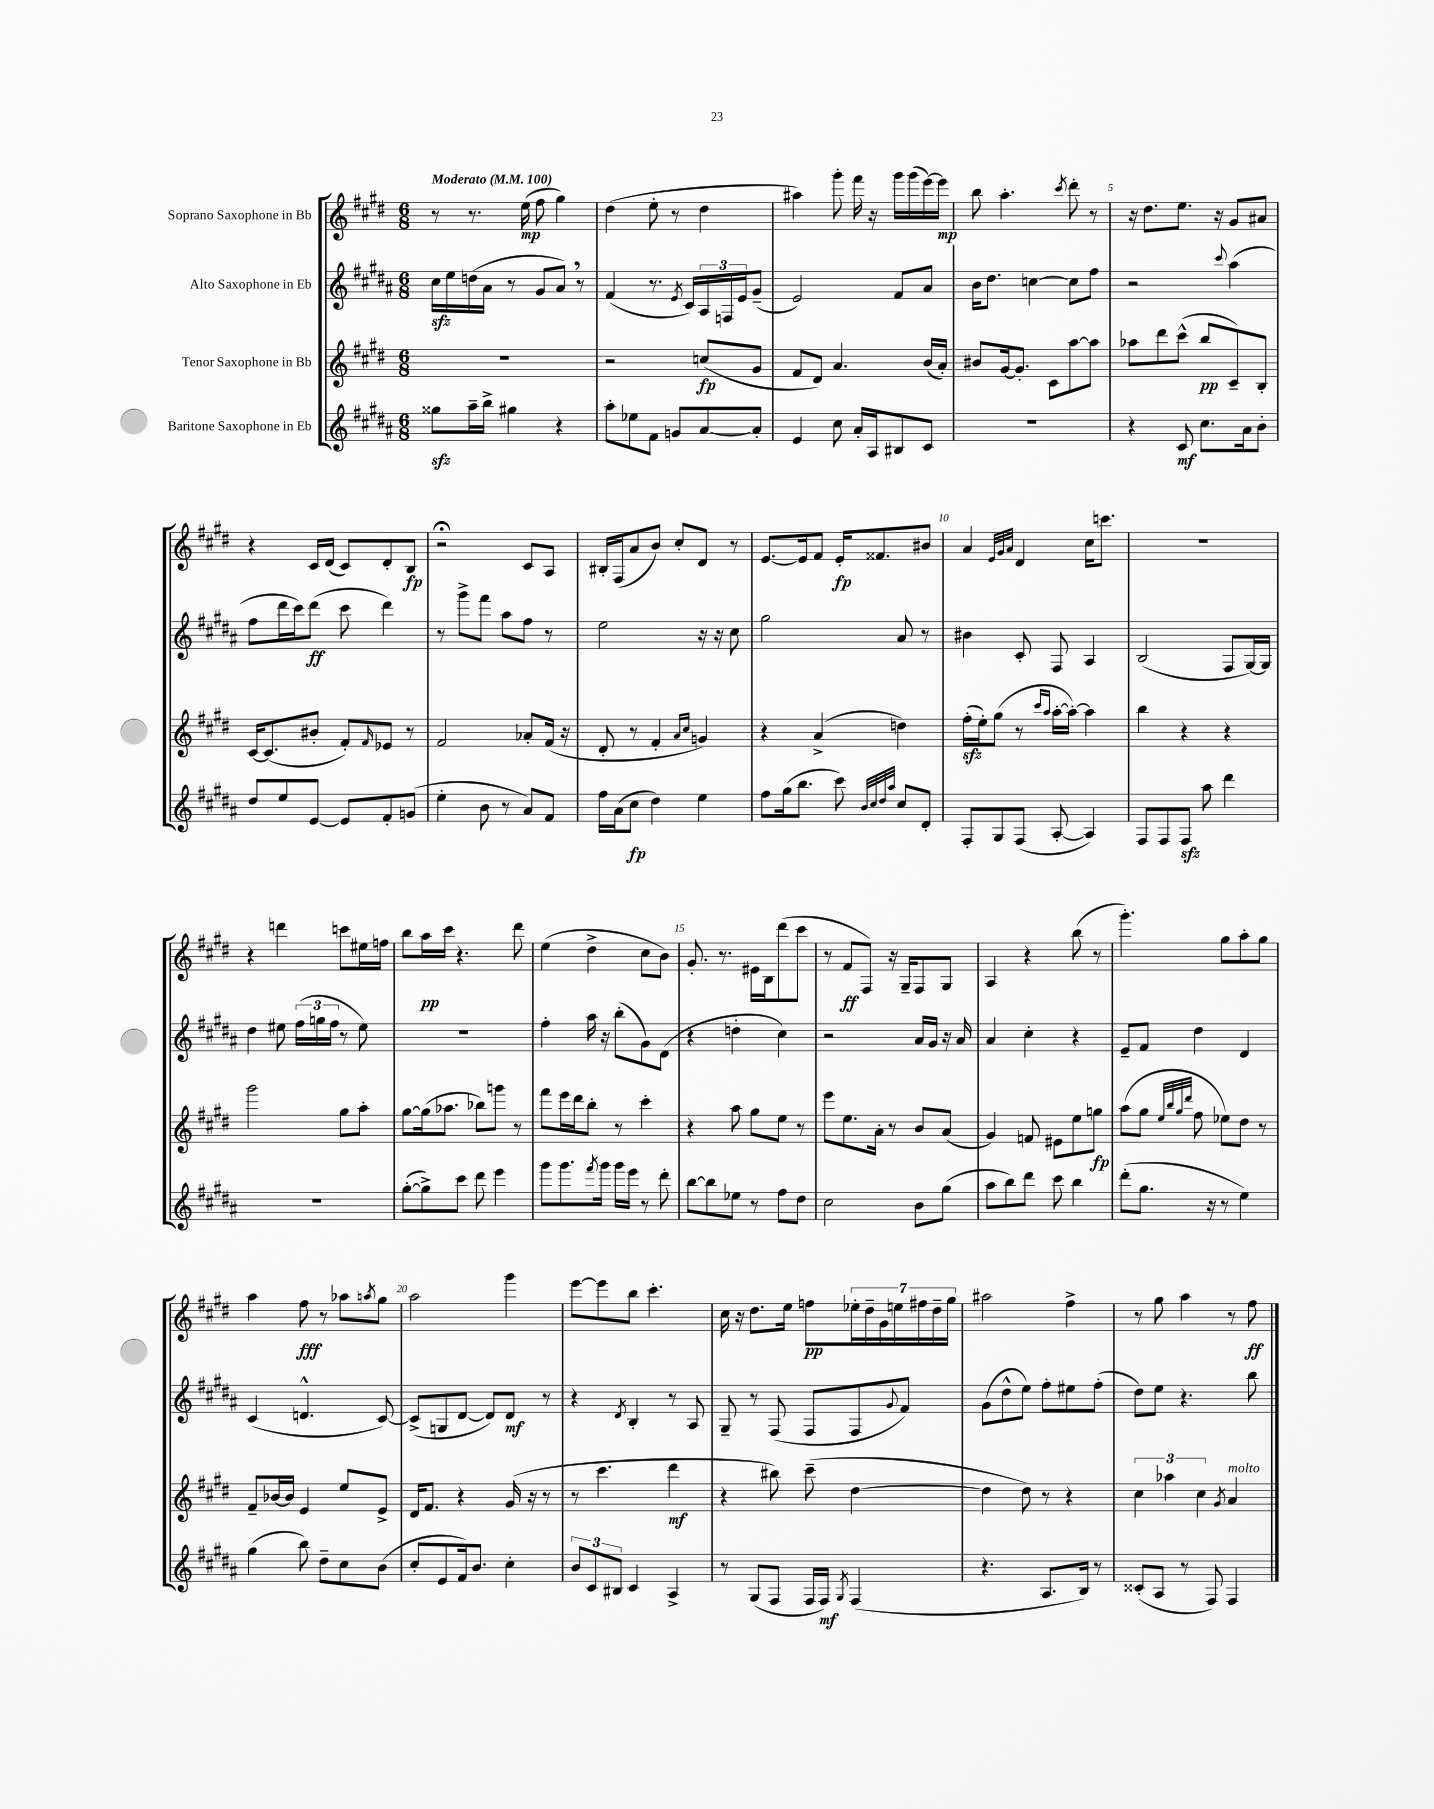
<<
\new StaffGroup <<
\new Staff = "s0" \with { instrumentName = "Soprano Saxophone in Bb" } {
    \clef treble \key e \major \numericTimeSignature \time 6/8 \tempo "Moderato" 4 = 100
    r8 r8. e''16\mp( fis''8 gis''4) |
    dis''4( e''8-. r8 dis''4 |
    ais''4) gis'''8-. fis'''16 r16 gis'''16 gis'''16( e'''16~) e'''16\mp |
    b''8 a''4.-. \acciaccatura { cis'''8 } dis'''8-. r8 |
    r16 dis''8. e''8. r16 gis'8 ais'8 |
    r4 cis'16 dis'16( cis'8) dis'8-. b8\fp |
    r2\fermata cis'8 a8 |
    bis16-. fis16( a'8 b'8) cis''8-. dis'8 r8 |
    e'8.~ e'16 fis'8 e'16-.\fp fisis'8. bis'8 |
    a'4 \grace { e'32 gis'32 a'32 } dis'4 cis''16 c'''8. |
    R2. |
    r4 d'''4 c'''8 eis''16 f''16 |
    b''8 a''16\pp cis'''16 r4. dis'''8 |
    e''4( dis''4-> cis''8 b'8) |
    gis'8.-. r8. eis'16 b16 dis'''8( cis'''8 |
    r8 fis'8\ff fis8) r16 gis16-- fis8 gis8 |
    a4 r4 b''8( r8 |
    gis'''4.-.) gis''8 a''8-. gis''8 |
    a''4 fis''8\fff r8 aes''8 \acciaccatura { a''8 } gis''8 |
    a''2 gis'''4 |
    e'''8~ e'''8 b''8 cis'''4.-. |
    cis''16 r16 dis''8. e''16 f''8\pp \tuplet 7/4 { ees''16-. dis''16-- gis'16 e''16 fis''16 dis''16-- gis''16 } |
    ais''2 fis''4-> |
    r8 gis''8 a''4 r8 fis''8\ff \bar "|." |
}
\new Staff = "s1" \with { instrumentName = "Alto Saxophone in Eb" } {
    \clef treble \key b \major \numericTimeSignature \time 6/8
    cis''16\sfz e''16 d''16( ais'16 r8 gis'8 ais'8) \breathe r8 |
    fis'4( r8. \acciaccatura { e'8 } cis'16) \tuplet 3/2 { ais16 f16 e'16 } gis'8--( |
    e'2) fis'8 ais'8 |
    b'16 dis''8. c''4~ c''8 fis''8 |
    r2 \appoggiatura { cis'''8 } ais''4( |
    fis''8 dis'''16 cis'''16) dis'''8\ff( cis'''8 dis'''4) |
    r8 gis'''8-> fis'''8 ais''8 fis''8 r8 |
    e''2 r16 r16 cis''8 |
    gis''2 ais'8 r8 |
    bis'4 cis'8-. fis8 ais4 |
    b2( fis8 gis16~) gis16 |
    dis''4 eis''8 \tuplet 3/2 { fis''16( g''16 fis''16 } r8 eis''8) |
    R2. |
    fis''4-. ais''16 r16 b''8-.( gis'8) dis'8( |
    r4 d''4-. cis''4) |
    r2 ais'16 gis'16 r16 ais'16 |
    ais'4 cis''4-. r4 |
    e'8-- fis'8 dis''4 dis'4 |
    cis'4( d'4.-^ cis'8~) |
    cis'8->( g8 dis'8~ dis'8) dis'8\mf r8 |
    r4 \acciaccatura { dis'8 } b4-. r8 ais8 |
    gis8-- r8 fis8( fis8 fis8 \appoggiatura { gis'8 } fis'8) |
    gis'8( dis''8-^ e''8) fis''8-. eis''8 fis''8-.( |
    dis''8) e''8 r4. b''8 \bar "|." |
}
\new Staff = "s2" \with { instrumentName = "Tenor Saxophone in Bb" } {
    \clef treble \key e \major \numericTimeSignature \time 6/8
    R2. |
    r2 c''8\fp( gis'8 |
    fis'8 dis'8) a'4. b'16( a'16-.) |
    bis'8 gis'16~ gis'8.-. cis'8 a''8~ a''8 |
    aes''8 dis'''8 cis'''8-^( b''8\pp cis'8--) b8-. |
    cis'16~ cis'8.( bis'8-. fis'8-.) \grace { fis'16 } ees'8 r8 |
    fis'2 aes'8-. fis'16( r16 |
    dis'8-. r8 fis'4-. \grace { a'16 cis''16 } g'4) |
    r4 a'4->( d''4) |
    fis''16-.\sfz( e''16-.) gis''8( r8 \grace { cis'''16 a''16 } a''16~-. a''16~-.) a''4 |
    b''4 r4 r4 |
    gis'''2 gis''8 a''8-. |
    gis''8~ gis''16( aes''8. bes''8) g'''8 r8 |
    fis'''8 e'''16 dis'''16 b''8-. r8 cis'''4-. |
    r4 a''8 gis''8 e''8 r8 |
    e'''8 e''8. a'16-. r8 b'8 a'8( |
    gis'4) f'8 eis'8 e''8 g''8\fp |
    a''8( gis''8 \grace { e''32 b''32 gis''32 dis'''32 } fis''8 ees''8) dis''8 r8 |
    fis'8-- bes'16~ bes'16 e'4 e''8 e'8-> |
    dis'16 fis'8. r4 gis'16( r16 r8 |
    r8 cis'''4. dis'''4\mf |
    r4 bis''8) cis'''8--( dis''4~ |
    dis''4 dis''8) r8 r4 |
    \tuplet 3/2 { cis''4 aes''4 cis''4 } \acciaccatura { gis'8 } a'4^\markup { \italic "molto" } \bar "|." |
}
\new Staff = "s3" \with { instrumentName = "Baritone Saxophone in Eb" } {
    \clef treble \key b \major \numericTimeSignature \time 6/8
    gisis''8\sfz ais''16-- b''16-> gis''4 r4 |
    ais''8-. ees''8 fis'8 g'8 ais'8~ ais'8-. |
    e'4 cis''8 ais'16-. ais16 bis8 cis'8 |
    R2. |
    r4 cis'8\mf cis''8. ais'16 b'8-. |
    dis''8 e''8 e'8~ e'8 fis'8-. g'8( |
    e''4-. b'8 r8 ais'8) fis'8 |
    fis''16 ais'16( cis''8\fp dis''4) e''4 |
    fis''8 gis''16( b''8. cis'''8) \grace { b'32 cis''32 dis''32 ais''32 } cis''8 dis'8-. |
    fis8-. gis8 fis8( ais8~-. ais4) |
    fis8 fis8 fis8\sfz ais''8 dis'''4 |
    R2. |
    gis''8~-.( gis''8->) cis'''8 dis'''8 e'''4 |
    gis'''8 gis'''8. \acciaccatura { fis'''8 } gis'''16 gis'''16 e'''16 r8 dis'''8-. |
    b''8~ b''8 ees''8 r8 fis''8 dis''8 |
    cis''2 b'8 gis''8( |
    ais''8 b''8) dis'''8 cis'''8 b''4 |
    dis'''8-.( gis''8. r16 r8 e''4) |
    gis''4( b''8) dis''8-- cis''8 b'8( |
    cis''8-. e'8 fis'16) b'8. cis''4-. |
    \tuplet 3/2 { b'8 cis'8 bis8 } cis'4 ais4-> |
    r8 gis8( fis8 fis16 fis16\mf) \acciaccatura { gis8 } fis4( |
    r4. ais8. b16) r8 |
    cisis'8-.( ais8 r8 fis8) fis4 \bar "|." |
}
>>
>>
\layout { \context { \Score \override BarNumber.break-visibility = ##(#f #t #t) barNumberVisibility = #(every-nth-bar-number-visible 5) } }
